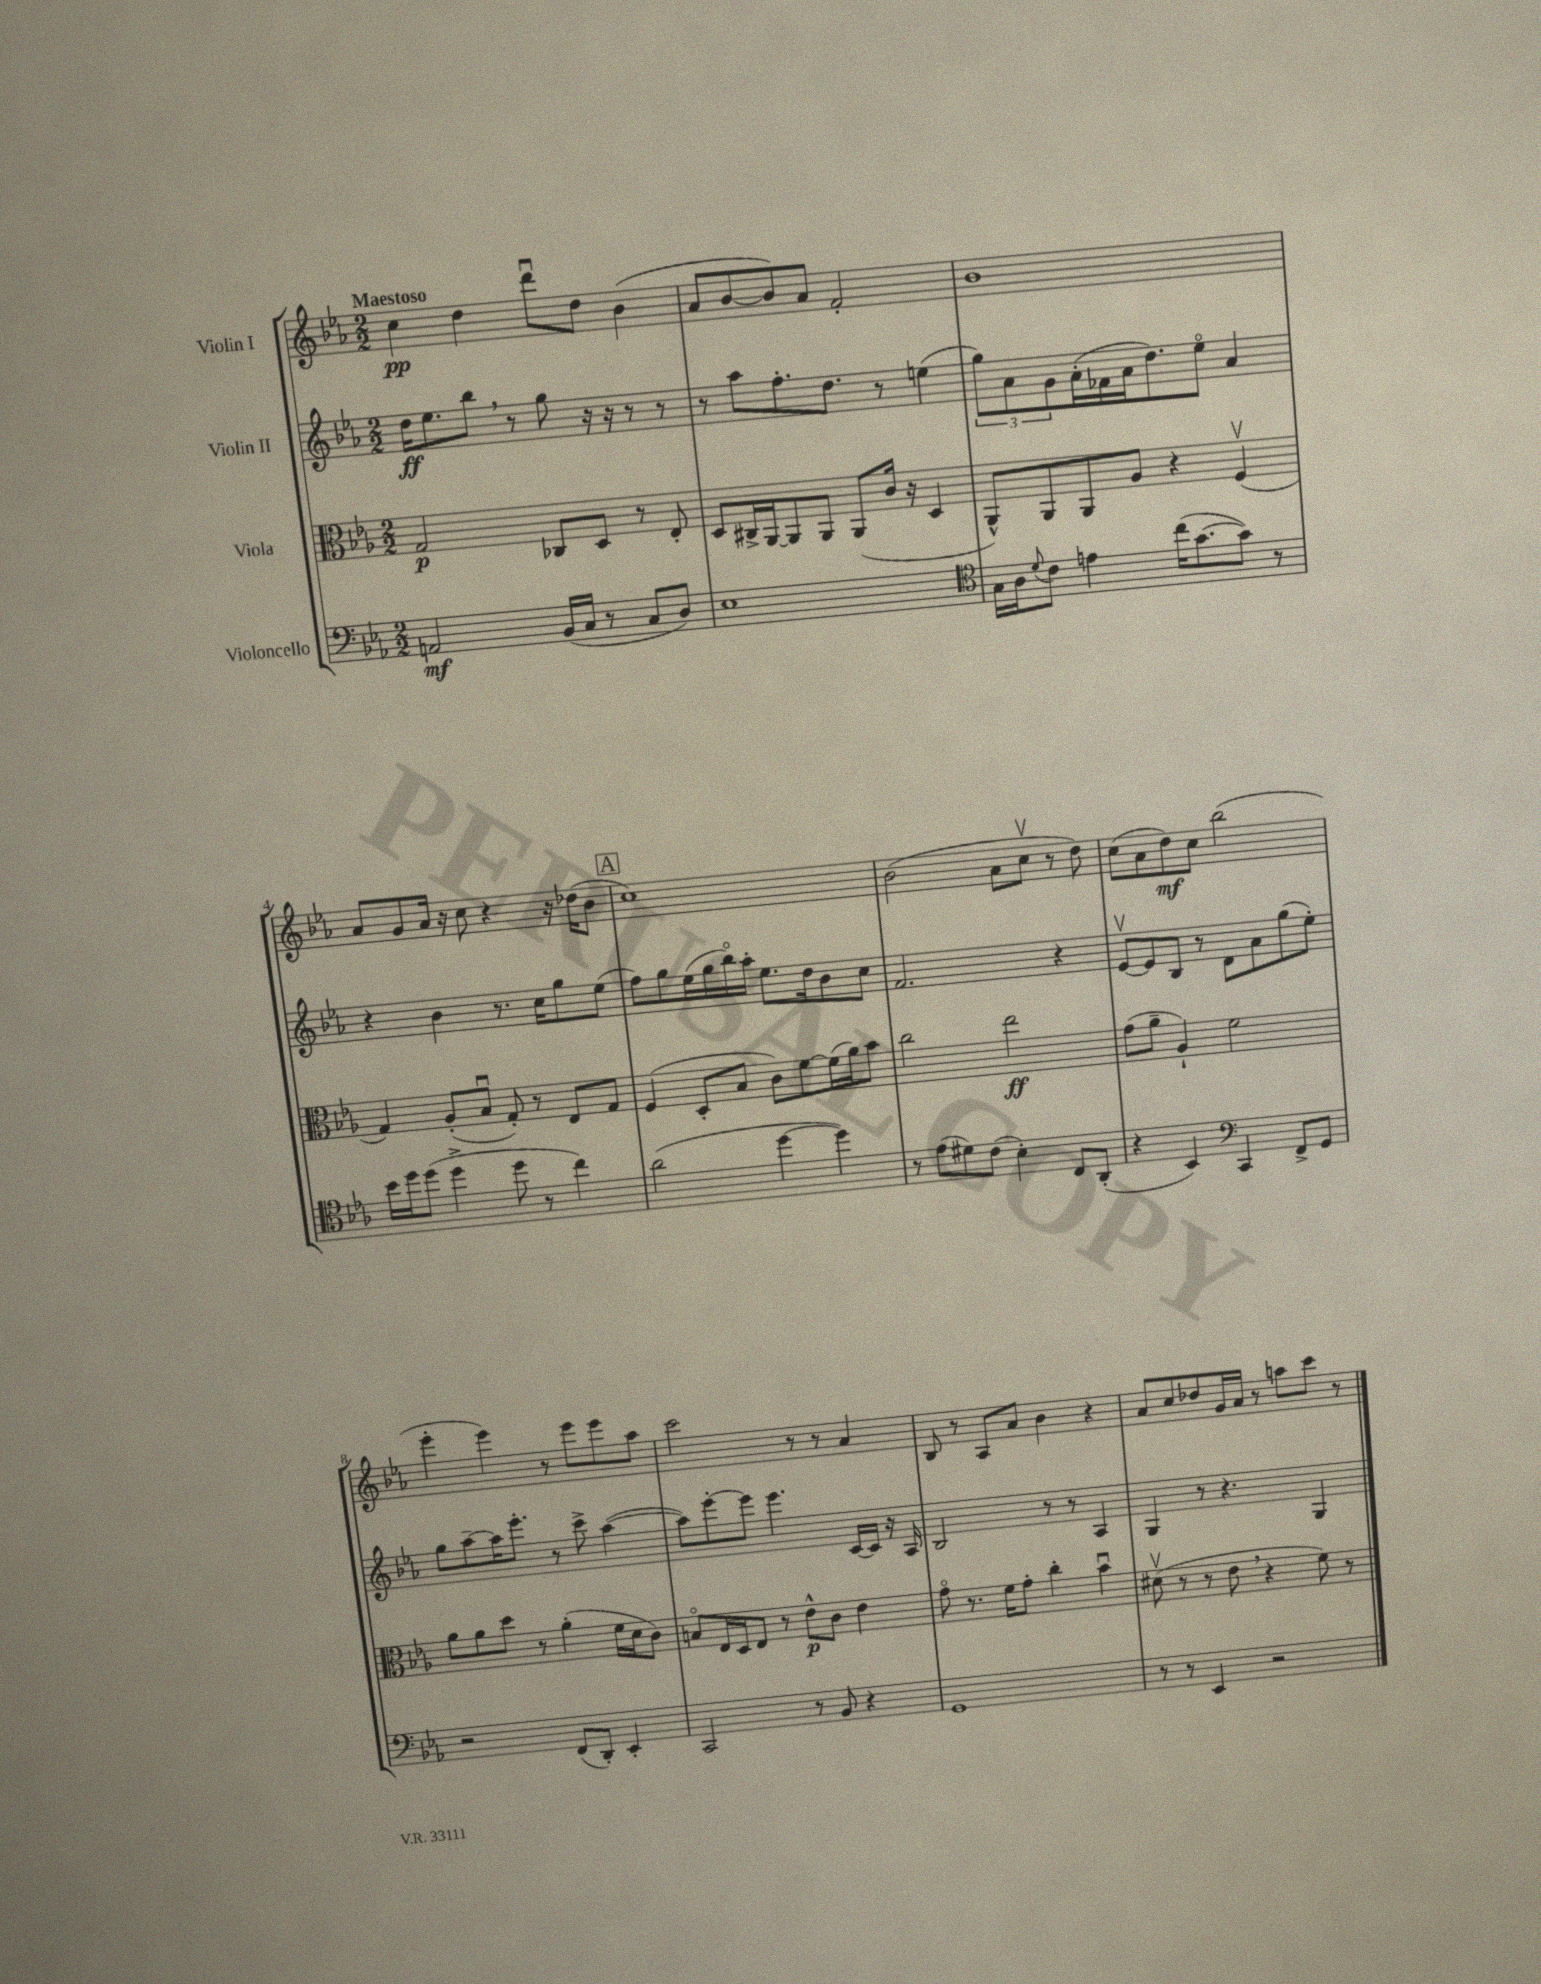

**kern	**kern	**kern	**kern
*staff4	*staff3	*staff2	*staff1
*clefF4	*clefC3	*clefG2	*clefG2
*k[b-e-a-]	*k[b-e-a-]	*k[b-e-a-]	*k[b-e-a-]
*M2/2	*M2/2	*M2/2	*M2/2
2AA	2G	16dd	4cc
.	.	8.ee-	.
.	.	8bb-	4dd
.	.	8r	.
(16BB-	8C-	8gg	8dddu
16C	.	.	.
8r	8D	16r	8dd
.	.	16r	.
8C	8r	8r	(4b-
8D)	8E-'	8r	.
=	=	=	=
1E-	8D	8r	8a-
.	16C#^	8aa-	[8b-
.	[16AA-	.	.
.	8AA-]	8.ff'	8b-])
.	8AA-	.	8a-
.	.	8.dd	.
.	(8AA-	.	2f'
.	16c	8r	.
.	16r	.	.
.	4D	(4ee	.
=	=	=	=
*clefC4	*	*	*
16G	8AA-^^)	12gg)	1b-
16A-	.	.	.
.	.	12a-	.
8qqd	.	.	.
8c	8AA-	.	.
.	.	12g	.
4e	8AA-	(16a-'	.
.	.	16f-	.
.	8A-	16a-	.
.	.	8.dd)	.
(16cc	4r	.	.
[8.g	.	.	.
.	.	8ee-o	.
8g])	(4Fv	4a-	.
8r	.	.	.
=	=	=	=
16b-	4G)	4r	8a-
16dd	.	.	.
(8dd	.	.	8g
4dd^	(8A-'	4b-	16a-
.	.	.	16r
.	8B-u	.	8cc
8dd	8G')	8.r	4r
8r	8r	.	.
.	.	16cc	.
4cc)	8E-	8gg	16r
.	.	.	(16dd-
.	8G	(8ee-	8b-
=	=	=	=
(2a-	(4F	8ff)	1cc)
.	.	8gg	.
.	8D'	(16ee-	.
.	.	16gg	.
.	8B-	16bb-o)	.
.	.	16aa-'	.
[4dd	8c)	8.ee-	.
.	[8f	.	.
.	.	16dd	.
4dd])	(16f]	8b-	.
.	16a-)	.	.
.	8b-	8cc	.
=	=	=	=
8r	2cc	2.f	(2b-
(8e-	.	.	.
8d#)	.	.	.
(8c	.	.	.
4B-')	2ee-	.	8a-
.	.	.	8ccv
8C	.	4r	8r
(8AA-'	.	.	8dd)
=	=	=	=
4r	(8g	[8e-v	(8cc
.	8a-~	8e-]	8a-
4BB-)	4A-`)	8B-	8dd)
.	.	8r	8cc
*clefF4	*	*	*
4CC	2f	8d	(2bb-
.	.	8a-	.
8FF^	.	(8gg	.
8GG	.	8ee-')	.
=	=	=	=
2r	8a-	8gg	4eee-'
.	8a-	[8aa-~	.
.	8dd	16aa-]	4eee-)
.	.	8.eee-'	.
.	8r	.	.
(8FF	(4a-'	8r	8r
8DD')	.	8ccc^	8eee-
4EE-'	16f	([4aa-	8eee-
.	16d	.	.
.	8c)	.	8aa-
=	=	=	=
2CC	8Bo	8aa-])	2ccc
.	16E-	[8eee-'	.
.	16D	.	.
.	8E-	8eee-]	.
.	8r	4.eee-	.
8r	8e-^^	.	8r
8BB-	8c	.	8r
4r	4e-	[16c	4a-
.	.	16c]	.
.	.	16r	.
.	.	16A-	.
=	=	=	=
1GG	8go	2B-	8B-
.	8.r	.	8r
.	.	.	8A-
.	16f	.	.
.	8g'	.	8a-
.	4cc'	8r	4b-
.	.	8r	.
.	4b-u	4A-	4r
=	=	=	=
8r	(8d#v	4G	8a-
8r	8r	.	8cc
4EE-	8r	8r	8dd-
.	8e-	4.r	16g
.	.	.	16a-
2r	4r	.	8r
.	.	.	8aa
.	8f)	4G	8ccc
.	8r	.	8r
==	==	==	==
*-	*-	*-	*-
